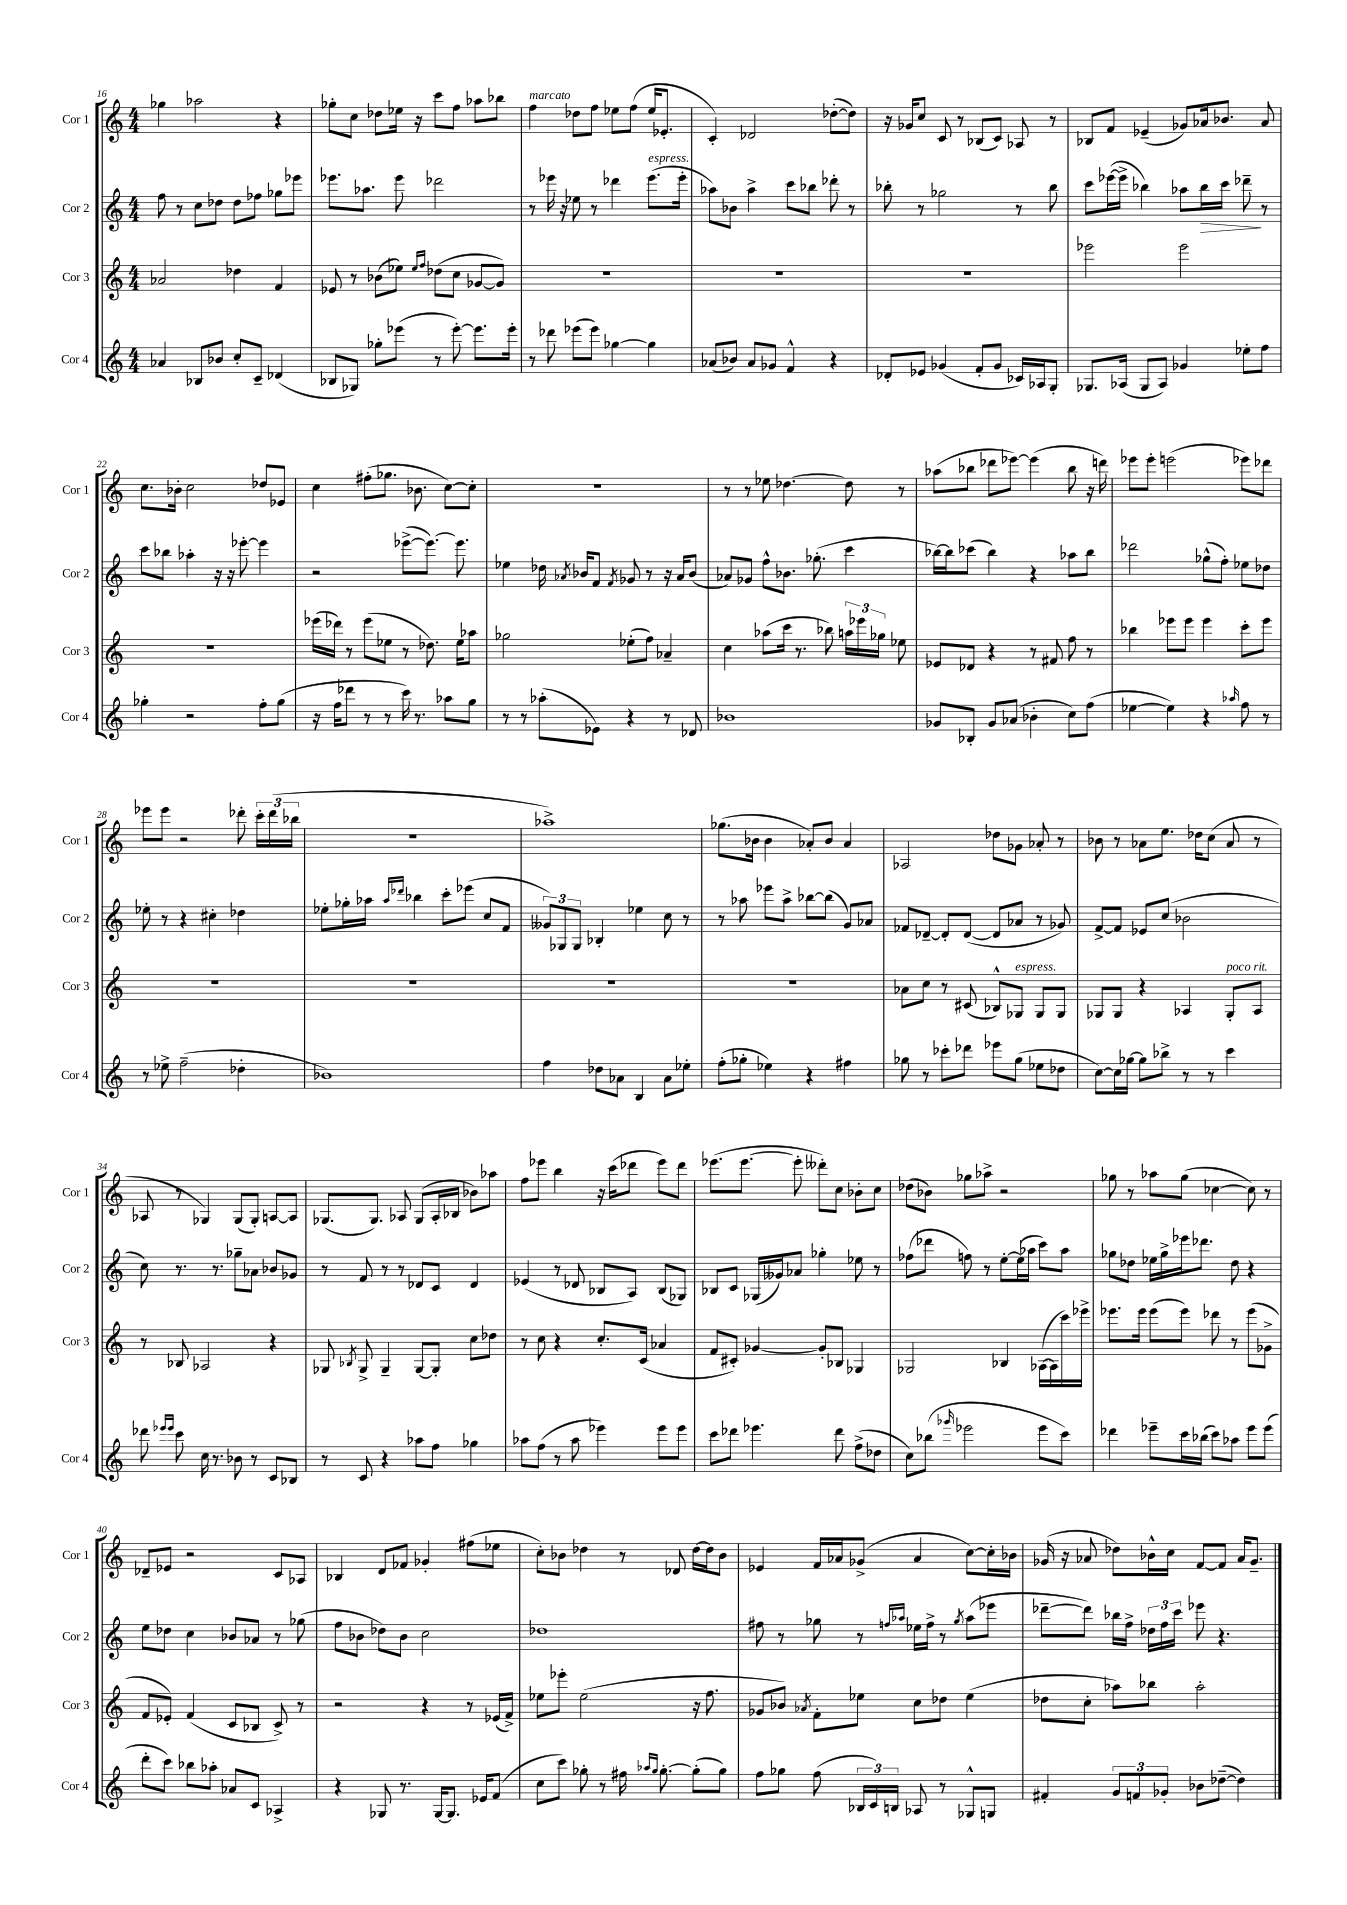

**kern	**kern	**kern	**kern
*staff4	*staff3	*staff2	*staff1
*clefG2	*clefG2	*clefG2	*clefG2
*k[]	*k[]	*k[]	*k[]
*M4/4	*M4/4	*M4/4	*M4/4
4a-	2a-	8ff	4gg-
.	.	8r	.
8B-	.	8cc	2aa-
8b-	.	8dd-	.
8cc'	4dd-	8dd-	.
8c~	.	8ff-	.
(4d-	4f	8gg-	4r
.	.	8eee-	.
=	=	=	=
8B-	8e-	8.eee-	8gg-'
8G-)	8r	.	8cc
.	.	8.aa-	.
8gg-'	(8b-	.	8dd-
(8eee-	8ee-)	8eee-	16ee-
.	.	.	16r
.	16qqee-	.	.
.	16qqff	.	.
8r	(8dd-	2ddd-	8ccc
[8eee-')	8cc	.	8ff
8.eee-]	[8g-	.	8aa-
.	8g-])	.	8bb-
16eee-'	.	.	.
=	=	=	=
8r	1r	8r	4ff
8ddd-	.	16eee-	.
.	.	16r	.
(8eee-	.	8ee-	8dd-
8eee-)	.	8r	8ff
[4gg-	.	4ddd-	8ee-
.	.	.	(8ff
4gg-]	.	(8.eee-	16ee-
.	.	.	8.e-'
.	.	16eee-'	.
=	=	=	=
(8a-	1r	8aa-)	4c')
8b-)	.	8b-	.
8a-	.	4aa-^	2d-
8g-	.	.	.
4f^^	.	8ccc	.
.	.	8bb-	.
4r	.	8ddd-'	([8dd-'
.	.	8r	8dd-])
=	=	=	=
8d-'	1r	8bb-'	16r
.	.	.	16g-
8e-	.	8r	8cc
(4g-	.	2gg-	8c
.	.	.	8r
8f'	.	.	(8B-
8g-	.	.	8c)
16c-)	.	8r	8A-
16A-	.	.	.
8G'	.	8bb-	8r
=	=	=	=
8.G-	2eee-	8ccc	8B-
.	.	([16eee-	8f
(16A-	.	16eee-^]	.
8G-	.	4bb-)	(4e-~
8A-)	.	.	.
4g-	2eee-	8aa-	8g-)
.	.	16bb-	16a-
.	.	16ccc	8.b-
8ee-'	.	8ddd-~	.
8ff	.	8r	8a-
=	=	=	=
4gg-'	1r	8ccc	8.cc
.	.	8bb-	.
.	.	.	16b-'
2r	.	4aa-'	2cc
.	.	16r	.
.	.	16r	.
.	.	[8eee-'	.
8ff'	.	4eee-]	8dd-
(8gg-	.	.	8e-
=	=	=	=
16r	(16eee-	2r	4cc
16ff	16ddd-)	.	.
8ddd-	8r	.	.
8r	(8eee-	.	(8ff#'
8r	8ee-	.	8.gg-
16ccc)	8r	([8eee-^	.
8.r	.	.	8.b-
.	8.dd-)	8.eee-_)	.
8aa-	.	.	[8cc)
.	16ee-	8.eee-]	.
8gg	8aa-	.	8cc']
=	=	=	=
8r	2gg-	4ee-	1r
8r	.	.	.
(8aa-'	.	16dd-	.
.	.	8qa-	.
.	.	16b-	.
8e-)	.	8f	.
.	.	8qf	.
4r	(8ee-'	8g-	.
.	8ff)	8r	.
8r	4a-~	16r	.
.	.	16a-	.
8d-	.	(8b-	.
=	=	=	=
1b-	4cc	8a-)	8r
.	.	8g-	8r
.	(8aa-	8ff^^	8ee-
.	16ccc	8.b-	[4.dd-
.	8.r	.	.
.	.	(8.gg-'	.
.	8bb-)	.	.
.	24aa	4ccc	8dd-]
.	24eee-	.	.
.	24gg-	.	.
.	8ee-	.	8r
=	=	=	=
8g-	8e-	[16bb-)	(8aa-
.	.	16bb-]	.
8B-'	8d-	(8ccc-	8bb-
8g-	4r	4bb-)	8ddd-
(8a-	.	.	[8eee-)
4b-'	8r	4r	(4eee-]
.	8f#	.	.
8cc)	8ff	8aa-	8bb-
(8ff	8r	8bb-	16r
.	.	.	16ddd)
=	=	=	=
[4ee-	4bb-	2ddd-	8eee-
.	.	.	8eee-'
4ee-])	8eee-	.	(2eee
.	8eee-	.	.
4r	4eee-	(8gg-^^	.
.	.	8ff')	.
16qqaa-	.	.	.
8ff	8ccc'	8ee-	8eee-)
8r	8eee-	8dd-	8ddd-
=	=	=	=
8r	1r	8ee-'	8eee-
8ee-^	.	8r	8eee-
(2ff~	.	4r	2r
.	.	4cc#'	.
4dd-'	.	4dd-	8ddd-'
.	.	.	24ccc'
.	.	.	(24ddd-
.	.	.	24bb-
=	=	=	=
1b-)	1r	8ee-'	1r
.	.	16gg-'	.
.	.	16aa-	.
.	.	16qqaa-	.
.	.	16qqddd-	.
.	.	4bb-	.
.	.	8ccc'	.
.	.	(8eee-	.
.	.	8cc	.
.	.	8f	.
=	=	=	=
4ff	1r	12g--)	1aa-^)
.	.	12G-	.
.	.	12G-	.
8dd-	.	4B-'	.
8a-	.	.	.
4B	.	4ee-	.
8a-	.	8cc	.
8ee-'	.	8r	.
=	=	=	=
(8ff'	1r	8r	(8.gg-
8gg-'	.	8aa-	.
.	.	.	16b-
4ee-)	.	8eee-	4b-
.	.	8aa-^	.
4r	.	[8bb-	8a-')
.	.	(8bb-]	8b-
4ff#	.	8g)	4a-
.	.	8a-	.
=	=	=	=
8gg-	8a-	8f-	2A-
8r	8cc	[8d-~	.
8ccc-'	8r	8d-']	.
8ddd-	(8c#	([8d-	.
8eee-	8B-^^)	8d-]	8dd-
(8gg-	8G-	8a-	8g-
8ee-	8G-	8r	8a-'
8dd-	8G-	8g-)	8r
=	=	=	=
[8cc)	8G-	[8f^	8b-
16cc]	8G-	8f]	8r
[16gg-	.	.	.
8gg-]	4r	8e-	8a-
8bb-^	.	(8cc	8.ee
8r	4A-	2b-	.
.	.	.	16dd-
8r	.	.	(8cc
4ccc	8G-'	.	8a-
.	8A-	.	8r
=	=	=	=
8ddd-	8r	8cc)	8A-
16qqeee-	.	.	.
16qqeee-	.	.	.
8ccc	8B-	8.r	8r
16cc	2A-	.	4G-)
8.r	.	8.r	.
8b-	.	8gg-~	(8G-
8r	.	8a-	8G-')
8c	4r	8b-	[8A
8B-	.	8g-	8A]
=	=	=	=
8r	8G-	8r	(8.G-
.	8qB-	.	.
8c	8G-^	8f	.
.	.	.	8.G-)
4r	4G-~	8r	.
.	.	8r	8A-
8aa-	[8G-	8d-	(8G-
8ff	8G-']	8c	16A-'
.	.	.	16B-
4gg-	8cc	4d-	8b-)
.	8dd-	.	8aa-
=	=	=	=
8aa-	8r	(4e-	8ff
(8ff	8cc	.	8eee-
8r	4r	8r	4bb
8aa-	.	8d-	.
4eee-)	8.cc'	8B-	16r
.	.	.	(16ccc
.	.	8A)	8ddd-
.	(16c	.	.
8eee-	4a-	(8B-	8eee-)
8eee-	.	8G-)	8ddd-
=	=	=	=
8ccc	8f	8B-	(8.eee-
8ddd-	8c#')	8c	.
.	.	.	[8.eee-
4.eee-	[4g-	(16G-	.
.	.	16g--)	.
.	.	8a-	8eee-']
.	8g-']	4gg-'	8ddd--')
8ddd-	8B-	.	8cc
(8ff^	4G-	8ee-	8b-'
8dd-	.	8r	8cc
=	=	=	=
8cc)	2G-	(8ff-	(8dd-
(8bb-	.	8ddd-	8b-)
16qqggg-	.	.	.
2eee-	.	8ff)	8gg-
.	.	8r	8aa-^
.	4B-	[8ee'	2r
.	.	(16ee]	.
.	.	16aa-	.
8eee-	([16A-	8ccc)	.
.	16A-]	.	.
8ccc)	16ccc)	8aa-	.
.	16eee-^	.	.
=	=	=	=
4ddd-	8.eee-	8gg-	8gg-
.	.	8dd-	8r
.	16eee-	.	.
8eee-~	(8eee-	16ee-	8aa-
.	.	16gg-^	.
16ccc	8eee-)	16eee-	(8gg-
(16bb-	.	8.ddd-	.
8ccc)	8ddd-	.	[4cc-
8aa-	8r	8dd-	.
8eee-	(8eee-	4r	8cc-])
(8eee-	8g-^	.	8r
=	=	=	=
8ddd'	8f	8ee	8d-~
8ccc)	8e-')	8dd-	8e-
8bb-	(4f	4cc	2r
8aa-'	.	.	.
8a-	8c	8b-	.
8c	8B-	8a-	.
4A-^	8c^)	8r	8c
.	8r	(8gg-	8A-
=	=	=	=
4r	2r	8ff	4B-
.	.	8b-	.
8G-	.	8dd-)	8d
8.r	.	8b-	8f-
.	4r	2cc	4g-'
[16G-	.	.	.
8.G-]	.	.	.
.	8r	.	(8ff#
16e-	.	.	.
(8f	(16e-	.	8ee-
.	16f^)	.	.
=	=	=	=
8cc	8ee-	1dd-	8cc')
8ccc)	8eee-'	.	8b-
8gg-'	(2ee-	.	4dd-
8r	.	.	.
16ff#	.	.	8r
16qqaa-	.	.	.
16qqgg-	.	.	.
[8.gg-'	.	.	.
.	.	.	8d-
(8gg-']	16r	.	[16dd-
.	8.ff	.	16dd-]
8gg-)	.	.	8b-
=	=	=	=
8ff	8g-	8ff#	4e-
8gg-	8b-)	8r	.
.	8qa-	.	.
(8ff	8f'	8gg-	16f
.	.	.	16a-
24B-	8ee-	8r	(8g-^
24c)	.	.	.
24B	.	.	.
.	.	16qqff	.
.	.	16qqaa-	.
8A-	8cc	16ee-	4a-
.	.	16ff^	.
8r	8dd-	8r	.
.	.	8qgg-	.
8G-^^	(4ee-	(8aa-	[8cc)
8G	.	8eee-	16cc']
.	.	.	16b-
=	=	=	=
4f#'	8dd-	[8ddd-~	(16g-
.	.	.	16r
.	8cc'	8ddd-])	8a-
12g	8aa-)	16bb-	8dd-)
.	.	16ff^	.
12f	.	.	.
.	8bb-	24dd-	16b-^^
12g-'	.	24ff	.
.	.	.	16cc
.	.	24ccc	.
8b-	2aa-'	8eee-	[8f
([8dd-~	.	4.r	8f]
4dd-])	.	.	16a-
.	.	.	8.g-~
==	==	==	==
*-	*-	*-	*-
